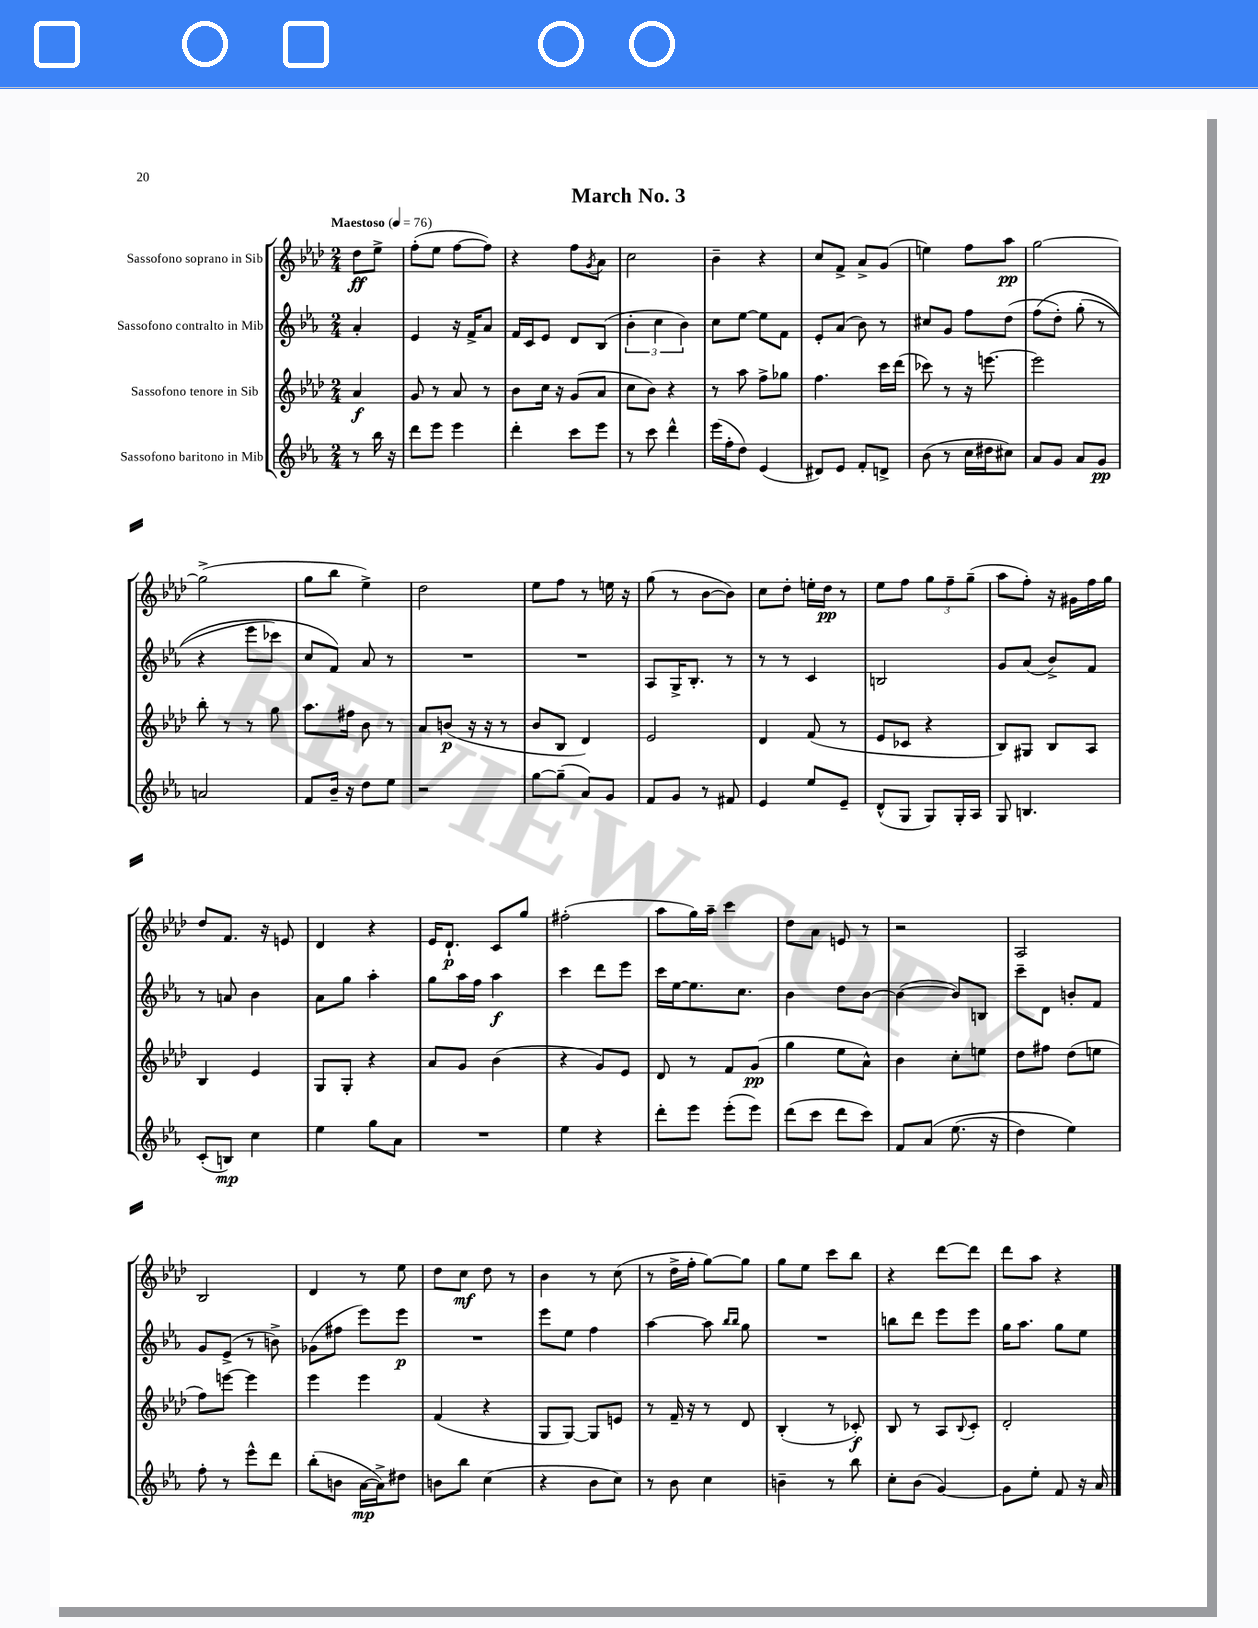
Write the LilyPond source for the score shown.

\header { title = "March No. 3" }
<<
\new StaffGroup <<
\new Staff = "s0" \with { instrumentName = "Sassofono soprano in Sib" } {
    \clef treble \key aes \major \numericTimeSignature \time 2/4 \partial 4 \tempo "Maestoso" 4 = 76
    des''8\ff ees''8-> |
    f''8-.( ees''8 f''8~ f''8) |
    r4 f''8 \acciaccatura { g'8 } aes'8 |
    c''2 |
    bes'4-- r4 |
    c''8 f'8-> aes'8-> g'8( |
    e''4) f''8 aes''8\pp |
    g''2~ |
    g''2->( |
    g''8 bes''8 ees''4->) |
    des''2 |
    ees''8 f''8 r8 e''16 r16 |
    g''8( r8 bes'8~ bes'8) |
    c''8 des''8-. e''16-. des''16\pp r8 |
    ees''8 f''8 \tuplet 3/2 { g''8 f''8-- g''8--( } |
    aes''8 f''8-.) r16 gis'16 f''16 g''16 |
    des''8 f'8. r16 e'8 |
    des'4 r4 |
    ees'16 des'8.-!\p c'8 g''8 |
    fis''2-.( |
    aes''8 g''16) aes''16-- c'''4 |
    des''8 aes'8 e'8 r8 |
    r2 |
    aes2 |
    bes2 |
    des'4 r8 ees''8 |
    des''8 c''8\mf des''8 r8 |
    bes'4 r8 c''8( |
    r8 des''16-> f''16-. g''8~) g''8 |
    g''8 ees''8 c'''8 bes''8 |
    r4 des'''8~ des'''8 |
    des'''8 aes''8 r4 \bar "|." |
}
\new Staff = "s1" \with { instrumentName = "Sassofono contralto in Mib" } {
    \clef treble \key ees \major \numericTimeSignature \time 2/4 \partial 4
    aes'4-. |
    ees'4 r16 f'16-> aes'8 |
    f'16 c'16 ees'8 d'8 bes8( |
    \tuplet 3/2 { bes'4-. c''4 bes'4) } |
    c''8 ees''8~ ees''8 f'8 |
    ees'8-. aes'8( bes'8) r8 |
    cis''8 g'8 f''8 d''8( |
    f''8\( d''8-.) g''8-.( r8 |
    r4 ees'''8 ces'''8) |
    c''8 f'8\) aes'8 r8 |
    R2 |
    R2 |
    aes8 g16-> bes8.-. r8 |
    r8 r8 c'4 |
    b2 |
    g'8 aes'8( bes'8->) f'8 |
    r8 a'8 bes'4 |
    aes'8 g''8 aes''4-. |
    g''8 aes''16 f''16 aes''4\f |
    c'''4 d'''8 ees'''8 |
    c'''16 ees''16~ ees''8. c''8. |
    bes'4 d''8 bes'8~ |
    bes'4~( bes'8) b8 |
    c'''8-- d'8 b'8-. f'8 |
    g'8 ees'8->( r8 b'8->) |
    ges'8( fis''8 ees'''8) ees'''8\p |
    R2 |
    ees'''8 ees''8 f''4 |
    aes''4~ aes''8 \grace { bes''16 bes''16 } g''8 |
    R2 |
    b''8 d'''8 ees'''8 ees'''8 |
    g''16 aes''8. g''8 ees''8 \bar "|." |
}
\new Staff = "s2" \with { instrumentName = "Sassofono tenore in Sib" } {
    \clef treble \key aes \major \numericTimeSignature \time 2/4 \partial 4
    aes'4\f |
    g'8 r8 aes'8 r8 |
    bes'8 c''16 r16 g'8( aes'8 |
    c''8 bes'8) r4 |
    r8 aes''8 f''8-> ges''8 |
    f''4. c'''16 des'''16( |
    ces'''8) r8 r16 e'''8.~ |
    e'''2 |
    bes''8-. r8 r8 g''8 |
    aes''8. fis''16 bes'8 r8 |
    aes'8 b'8\p( r16 r16 r8 |
    bes'8 bes8 des'4) |
    ees'2 |
    des'4 f'8( r8 |
    ees'8 ces'8 r4 |
    bes8) gis8 bes8 aes8 |
    bes4 ees'4 |
    g8 g8-. r4 |
    aes'8 g'8 bes'4( |
    r4 g'8) ees'8 |
    des'8 r8 f'8 g'8\pp( |
    g''4 ees''8 aes'8-^) |
    bes'4 c''8-. e''8 |
    des''8 fis''8 des''8( e''8 |
    f''8) e'''8~ e'''4 |
    ees'''4 ees'''4 |
    f'4( r4 |
    g8 g8~) g8 e'8 |
    r8 f'16-- r16 r8 des'8 |
    bes4-.( r8 ces'8-.\f) |
    bes8 r8 aes8 \appoggiatura { bes8 } c'8-. |
    des'2-. \bar "|." |
}
\new Staff = "s3" \with { instrumentName = "Sassofono baritono in Mib" } {
    \clef treble \key ees \major \numericTimeSignature \time 2/4 \partial 4
    r8 bes''16 r16 |
    d'''8 ees'''8 ees'''4 |
    d'''4-. c'''8 ees'''8 |
    r8 c'''8 d'''4-^ |
    ees'''16( f''16-. d''8) ees'4( |
    dis'8) ees'8 f'8-. d'8-> |
    bes'8( r8 c''16 dis''16 cis''8) |
    aes'8 g'8 aes'8 g'8\pp |
    a'2 |
    f'8 bes'16-- r16 d''8 ees''8 |
    r2 |
    g''8~ g''8--( aes'8) g'8 |
    f'8 g'8 r8 fis'8 |
    ees'4 ees''8 ees'8-- |
    d'8-^( g8 g8) g16-. aes16 |
    g8 b4. |
    c'8-.( b8\mp) c''4 |
    ees''4 g''8 aes'8 |
    R2 |
    ees''4 r4 |
    d'''8-. ees'''8 ees'''8-.( ees'''8) |
    d'''8( c'''8 d'''8 c'''8) |
    f'8 aes'8\( ees''8.( r16 |
    d''4) ees''4\) |
    f''8-. r8 ees'''8-^ d'''8 |
    bes''8-.( b'8 aes'16~\mp aes'16->) dis''8 |
    b'8 bes''8 c''4( |
    r4 bes'8 c''8) |
    r8 bes'8 c''4 |
    b'4-- r8 bes''8 |
    c''8-. bes'8( g'4~) |
    g'8 ees''8-. f'8 r16 aes'16 \bar "|." |
}
>>
>>
\layout { \context { \Score \remove "Bar_number_engraver" } }
